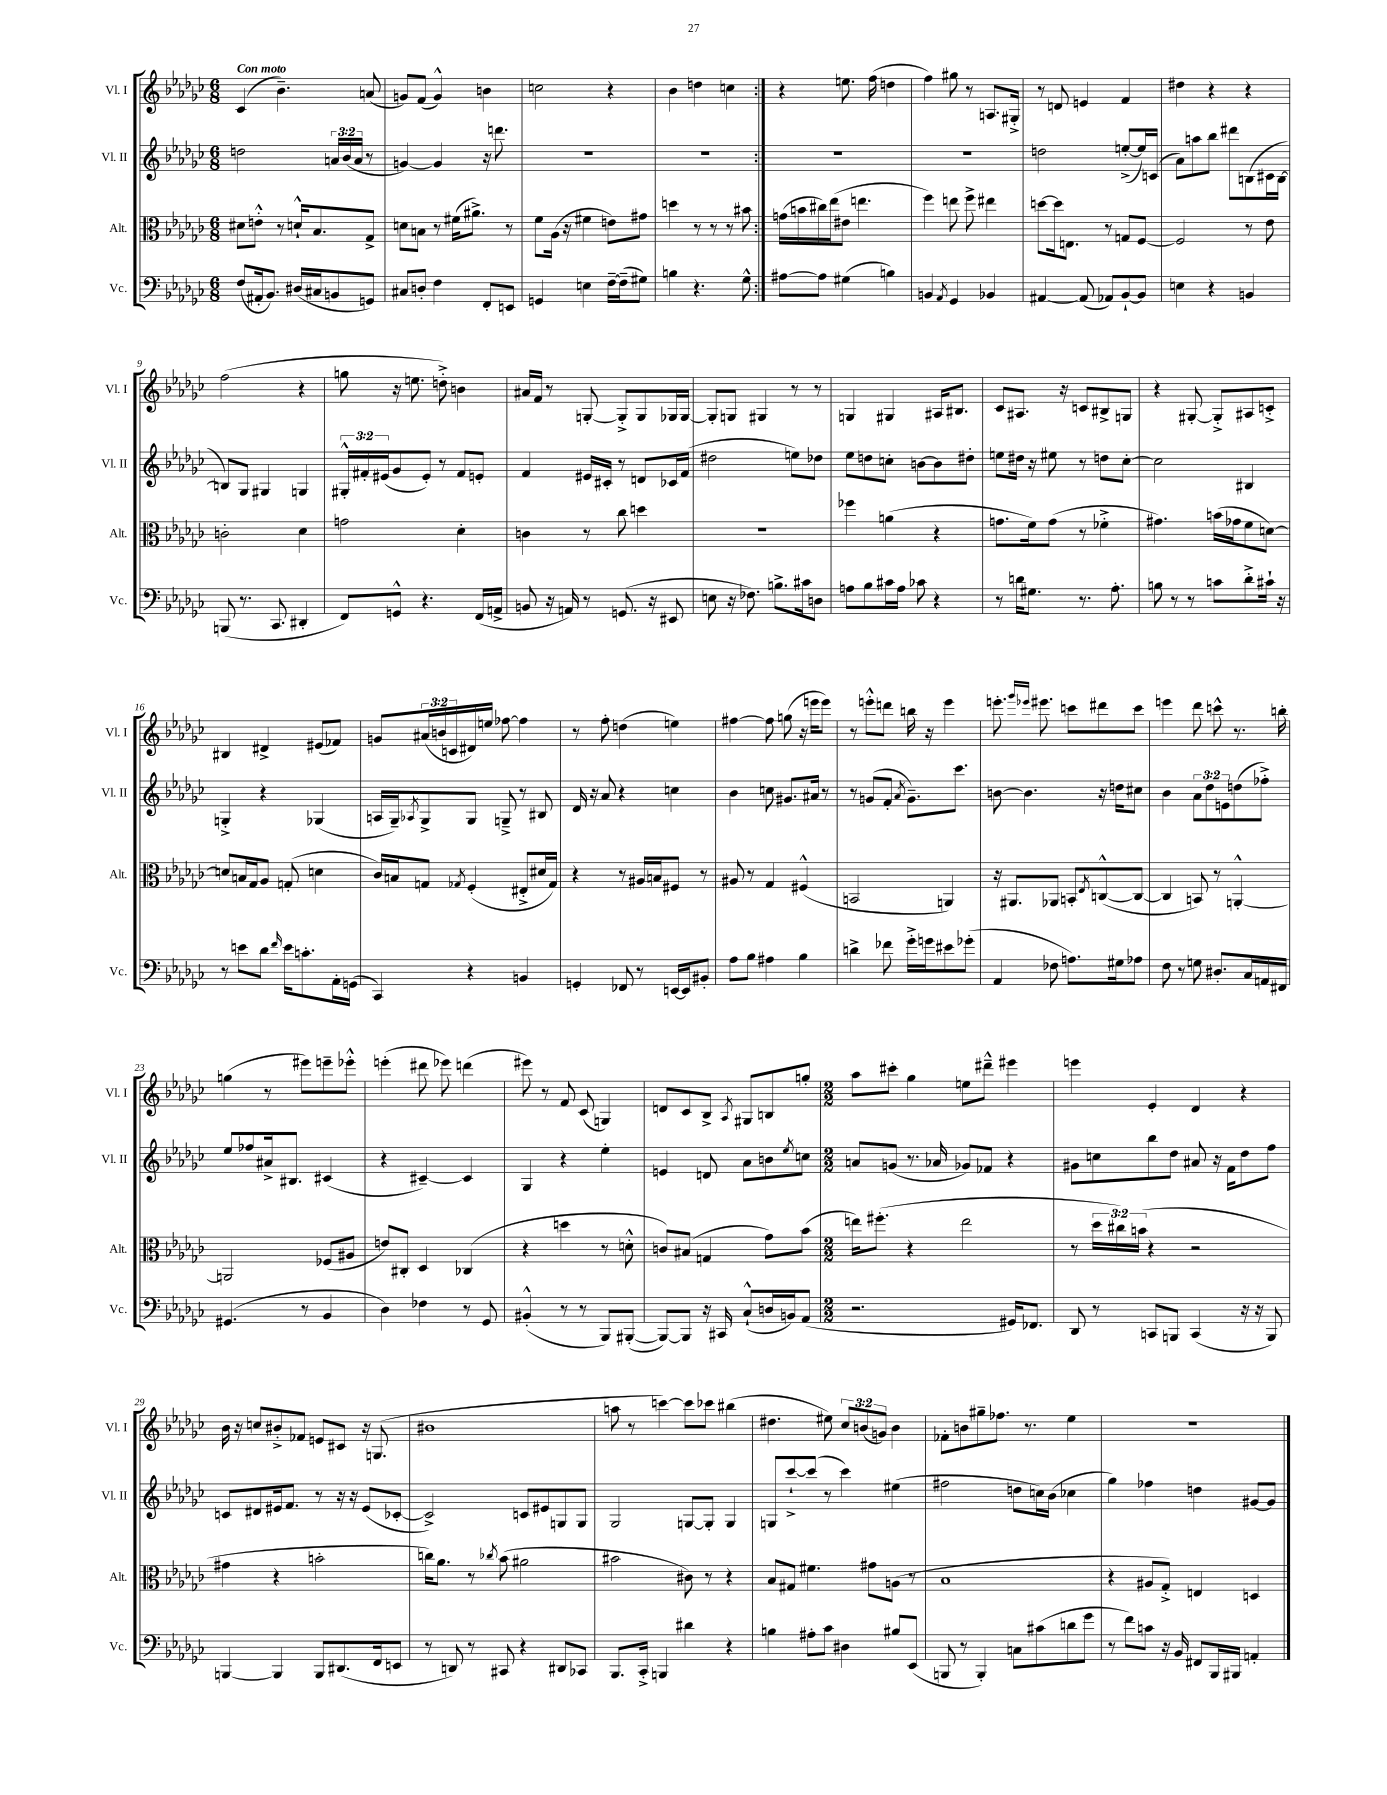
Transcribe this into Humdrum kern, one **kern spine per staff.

**kern	**kern	**kern	**kern
*staff4	*staff3	*staff2	*staff1
*clefF4	*clefC3	*clefG2	*clefG2
*k[b-e-a-d-g-c-]	*k[b-e-a-d-g-c-]	*k[b-e-a-d-g-c-]	*k[b-e-a-d-g-c-]
*M6/8	*M6/8	*M6/8	*M6/8
(8F	8d#	2dd	(4c-
16AA#'	8e'^^	.	.
8.BB-)	.	.	.
.	8r	.	4.b-~)
(16D#	16d`^^	.	.
16C#	8.B-	.	.
8BB	.	24a	.
.	.	(24b-	.
.	.	24a	.
8GG)	8G-^	8r	(8a
=	=	=	=
8C#	8d	[4g)	8g)
8D'	8B	.	(8f
4F	8r	4g]	4g^^)
.	(16f#	.	.
.	8.a#^)	.	.
8FF'	.	16r	4b
.	.	8.ddd	.
8EE	8r	.	.
=	=	=	=
4GG	8f	2.r	2cc
.	(16A-	.	.
.	16r	.	.
4E	4f#	.	.
[16F~	8e)	.	4r
(16F~]	.	.	.
8G#)	8g#	.	.
=	=	=	=
4B	4dd	2.r	4b-
4.r	8r	.	4dd
.	8r	.	.
.	8r	.	4cc
8G-^^	8b#	.	.
=:|!	=:|!	=:|!	=:|!
[8A#	(16g	2.r	4r
.	16b	.	.
8A#]	16cc#)	.	.
.	(16ee-	.	.
(4G#	8e#	.	8.ee
.	4.ee	.	.
.	.	.	(16ff
4B)	.	.	4dd
=	=	=	=
4BB	4ff)	2.r	4ff)
8qAA-	.	.	.
4GG-	8ee	.	8gg#
.	8ff^	.	8r
4BB-	4ee#	.	8.A
.	.	.	16G#'^
=	=	=	=
[4AA#	[8dd	2dd	8r
.	16dd]	.	8d
.	8.E	.	.
(8AA#]	.	.	4e
8AA-)	8r	.	.
[8BB-`	8G	([8ee'^	4f
8BB-]	[8F	16ee])	.
.	.	(16c	.
=	=	=	=
4E	2F]	8a-)	4dd#
.	.	8aa	.
4r	.	8bb-	4r
.	.	8ddd#	.
4BB	8r	(8B	4r
.	8e-	16c#	.
.	.	[16B	.
=	=	=	=
(8BBB	2c'	8B])	(2ff
8.r	.	8G-	.
.	.	4G#	.
8.CC-	.	.	.
4DD#'	4d-	4G	4r
=	=	=	=
8FF)	2g	24G#'^^	8gg
.	.	24f#'	.
.	.	(24e#	.
8GG^^	.	8g-	16r
.	.	.	8.ee
4.r	.	8e#')	.
.	.	8r	8dd'^)
.	4d-'	8f#	4b
(16FF	.	8e'	.
16AA^	.	.	.
=	=	=	=
8BB	4c	4f	16a#
.	.	.	16f
16r	.	.	8r
16AA)	.	.	.
8r	8r	16e#	[8G'
.	.	16c#'	.
(8.GG	8cc-	8r	8G'^]
.	4dd	8d	8G
16r	.	.	.
8EE#	.	16c-	16G-
.	.	(16f	[16G-
=	=	=	=
8E	2.r	2dd#	8G-']
16r	.	.	8G
8.F-)	.	.	.
.	.	.	4G#
8.B^	.	.	.
.	.	8ee)	8r
16c#	.	.	.
8D	.	8dd-	8r
=	=	=	=
8A	4ff-	8ee-	4G
8B-	.	8dd	.
16c#	(4a	8cc'	4G#
16A	.	.	.
8c-	.	[8b	.
4r	4r	8b]	16A#
.	.	.	8.B#
.	.	8dd#'	.
=	=	=	=
8r	8.g	8ee	8c-
16d	.	16dd#	8.A#
8.G#	16f)	16r	.
.	(8g	8ee#	.
.	.	.	16r
8.r	8r	8r	8c
.	4f-'^	8dd	8B#^
8.A-'	.	.	.
.	.	[8cc-'	8G
=	=	=	=
8B	4.g#)	2cc-]	4r
8r	.	.	.
8r	.	.	[8G#'
8c	(16b	.	8G#'^]
.	16g-	.	.
8d-'^	8f	4B#	8A#
16c#`	[8d)	.	8c'^
16r	.	.	.
=	=	=	=
8r	8d]	4G'^	4B#
8e	16B	.	.
.	16G-	.	.
8d-	8A-	4r	4d#^
16qqf	.	.	.
16e	(8G'	.	.
8.c'	.	.	.
.	4d	(4G-	(8e#
16AA-'	.	.	8f-)
(16GG	.	.	.
=	=	=	=
4CC-)	16c-)	16A	8g
.	16B	16G-~)	.
.	.	8qA-	.
.	8G	8G-^	(24a#
.	.	.	24b
.	.	.	24c
.	8qG-	.	.
4r	(4F'	8G-	16d#)
.	.	.	16ee
.	.	8G~^	[8ff-
4BB	8E#'^	8r	4ff-]
.	16d#	8B#	.
.	16G-)	.	.
=	=	=	=
4GG'	4r	16d-	8r
.	.	16r	.
.	.	8a-	8ff'
8FF-	8r	4r	(4dd
8r	16A#	.	.
.	16B	.	.
[16EE	8F#	4cc	4ee)
16EE]	.	.	.
8BB#'	8r	.	.
=	=	=	=
8A-	8A#	4b-	[4ff#
8B-	8r	.	.
4A#	4G-	8cc	8ff#]
.	.	8.g#	(8gg
4B-	(4F#^^	.	16r
.	.	16a#	16eee
.	.	8r	8eee)
=	=	=	=
4d^	2BB	8r	8r
.	.	(8g	8eee'^^
8f-	.	8f'	8ddd
.	.	8qa-	.
16g-'^	.	8.g~)	16bb
16g	.	.	16r
8e#	4AA)	.	4eee
.	.	8.ccc-	.
(8g-'	.	.	.
=	=	=	=
4AA-	16r	[8b	8.eee'
.	8.AA#	.	.
.	.	4.b]	.
.	.	.	16qqggg-
.	.	.	16qqeee-
.	.	.	8.eee#
8F-	8AA-	.	.
8.A)	8BB'	.	8ccc
.	8qE-	.	.
.	([8C^^	16r	8ddd#
16G#	.	16dd	.
8A-	8C_	8cc#	8ccc
=	=	=	=
8F	4C]	4b-	4eee
8r	.	.	.
8G	8BB)	12a-	8ddd-
.	.	12dd-	.
8.D#'	8r	.	8ccc^^
.	.	12e	.
.	[4AA'^^	(8dd	8.r
16C-	.	.	.
16AA	.	8ff-'^)	.
16FF#	.	.	16bb'
=	=	=	=
(4.GG#	2AA]	8ee-	(4gg
.	.	8ff-	.
.	.	16a#^	8r
.	.	8.B#	.
8r	.	.	8eee#)
4BB-	(8F-	(4c#	8eee~
.	8A#	.	8eee-'^^
=	=	=	=
4D-)	8e)	4r	(4eee'
.	8C#'	.	.
4F-	4D-	[4c#~)	8ddd#
.	.	.	8eee-)
8r	(4C-	4c#]	(4ddd
8GG-	.	.	.
=	=	=	=
(4BB#'^^	4r	4G-	8eee#)
.	.	.	8r
8r	4dd	4r	8f
8r	.	.	(8c-
8BBB-)	8r	4ee-'	4G)
([8BBB#'	8d'^^	.	.
=	=	=	=
8BBB#_)	8c)	4e	8d
8BBB#]	(8B#	.	8c-
16r	4G	8d	8B-^
16CC#	.	.	.
.	.	.	8qA-
(8C-`^^	.	8a-	8G#
16D	8g-)	8b	8B
16BB)	.	.	.
.	.	8qee-	.
(8AA-	(8b-	8cc	8gg'
=	=	=	=
*M2/2	*M2/2	*M2/2	*M2/2
2.r	16ee)	8a	8aa-
.	(8.ff#'	.	.
.	.	(8g	8ccc#'
.	4r	8.r	4gg-
.	.	16a-	.
.	2ee	8g-)	8ee
.	.	8f-	8ddd#~^^
16GG#)	.	4r	4eee#
8.FF-	.	.	.
=	=	=	=
8DD-	8r	8g#	4eee
8r	24dd-	8cc	.
.	24cc#)	.	.
.	(24b	.	.
8CC	4r	8bb-	4e-'
8BBB	.	8dd-	.
(4CC	2r	8a#	4d-
.	.	16r	.
.	.	16f	.
16r	.	8dd-	4r
16r	.	.	.
8BBB)	.	8ff	.
=	=	=	=
[4BBB	4g#	8c	16b-
.	.	.	16r
.	.	8d#	8cc
4BBB]	4r	16e#	8b#'^
.	.	8.f	.
.	.	.	8f-
8BBB	2b'	8r	8e
(8.DD#	.	16r	8c#
.	.	16r	.
.	.	(8e#	16r
16FF	.	.	(8.G
8EE	.	[8c-'	.
=	=	=	=
8r	16cc)	2c-^])	1b#
.	8.a-	.	.
8DD)	.	.	.
8r	8r	.	.
.	8qcc-	.	.
8CC#	(8b-	.	.
4r	2a#	8c	.
.	.	8e#	.
8DD#	.	8G	.
8CC-	.	8G	.
=	=	=	=
8.BBB-	2b#	2G-	8aa
.	.	.	8r
16CC-'^	.	.	.
4BBB	.	.	[4ccc)
4d#	8c#)	[8G	8ccc]
.	8r	8G']	8ccc-
4r	4r	4G	(4bb#
=	=	=	=
4B	8B-	8G	4.dd#
.	8G#	[8ccc-`^	.
8A#'	4.f#	(8ccc-]	.
8c-	.	8r	8ee#)
4D#	.	4ccc-)	12cc-
.	.	.	(12b
.	8g#	.	.
.	.	.	12g)
8B#	(8A	(4ee#	4b
(8EE-	8r	.	.
=	=	=	=
8BBB	1B-	2ff#	8f-'
8r	.	.	8b
4BBB')	.	.	8gg#~
.	.	.	8.ff-
8C	.	8dd	.
.	.	.	8.r
(8c#	.	16cc)	.
.	.	(16b-	.
8d	.	4cc-	4ee-
8g-	.	.	.
=	=	=	=
8r	4r	4gg-)	1r
8f)	.	.	.
8c	8A#	4ff-	.
16r	8G-'^)	.	.
16BB-	.	.	.
8FF#	4E	4dd	.
16BBB-	.	.	.
16BBB#	.	.	.
4AA'	4D	[8g#	.
.	.	8g#]	.
==	==	==	==
*-	*-	*-	*-
